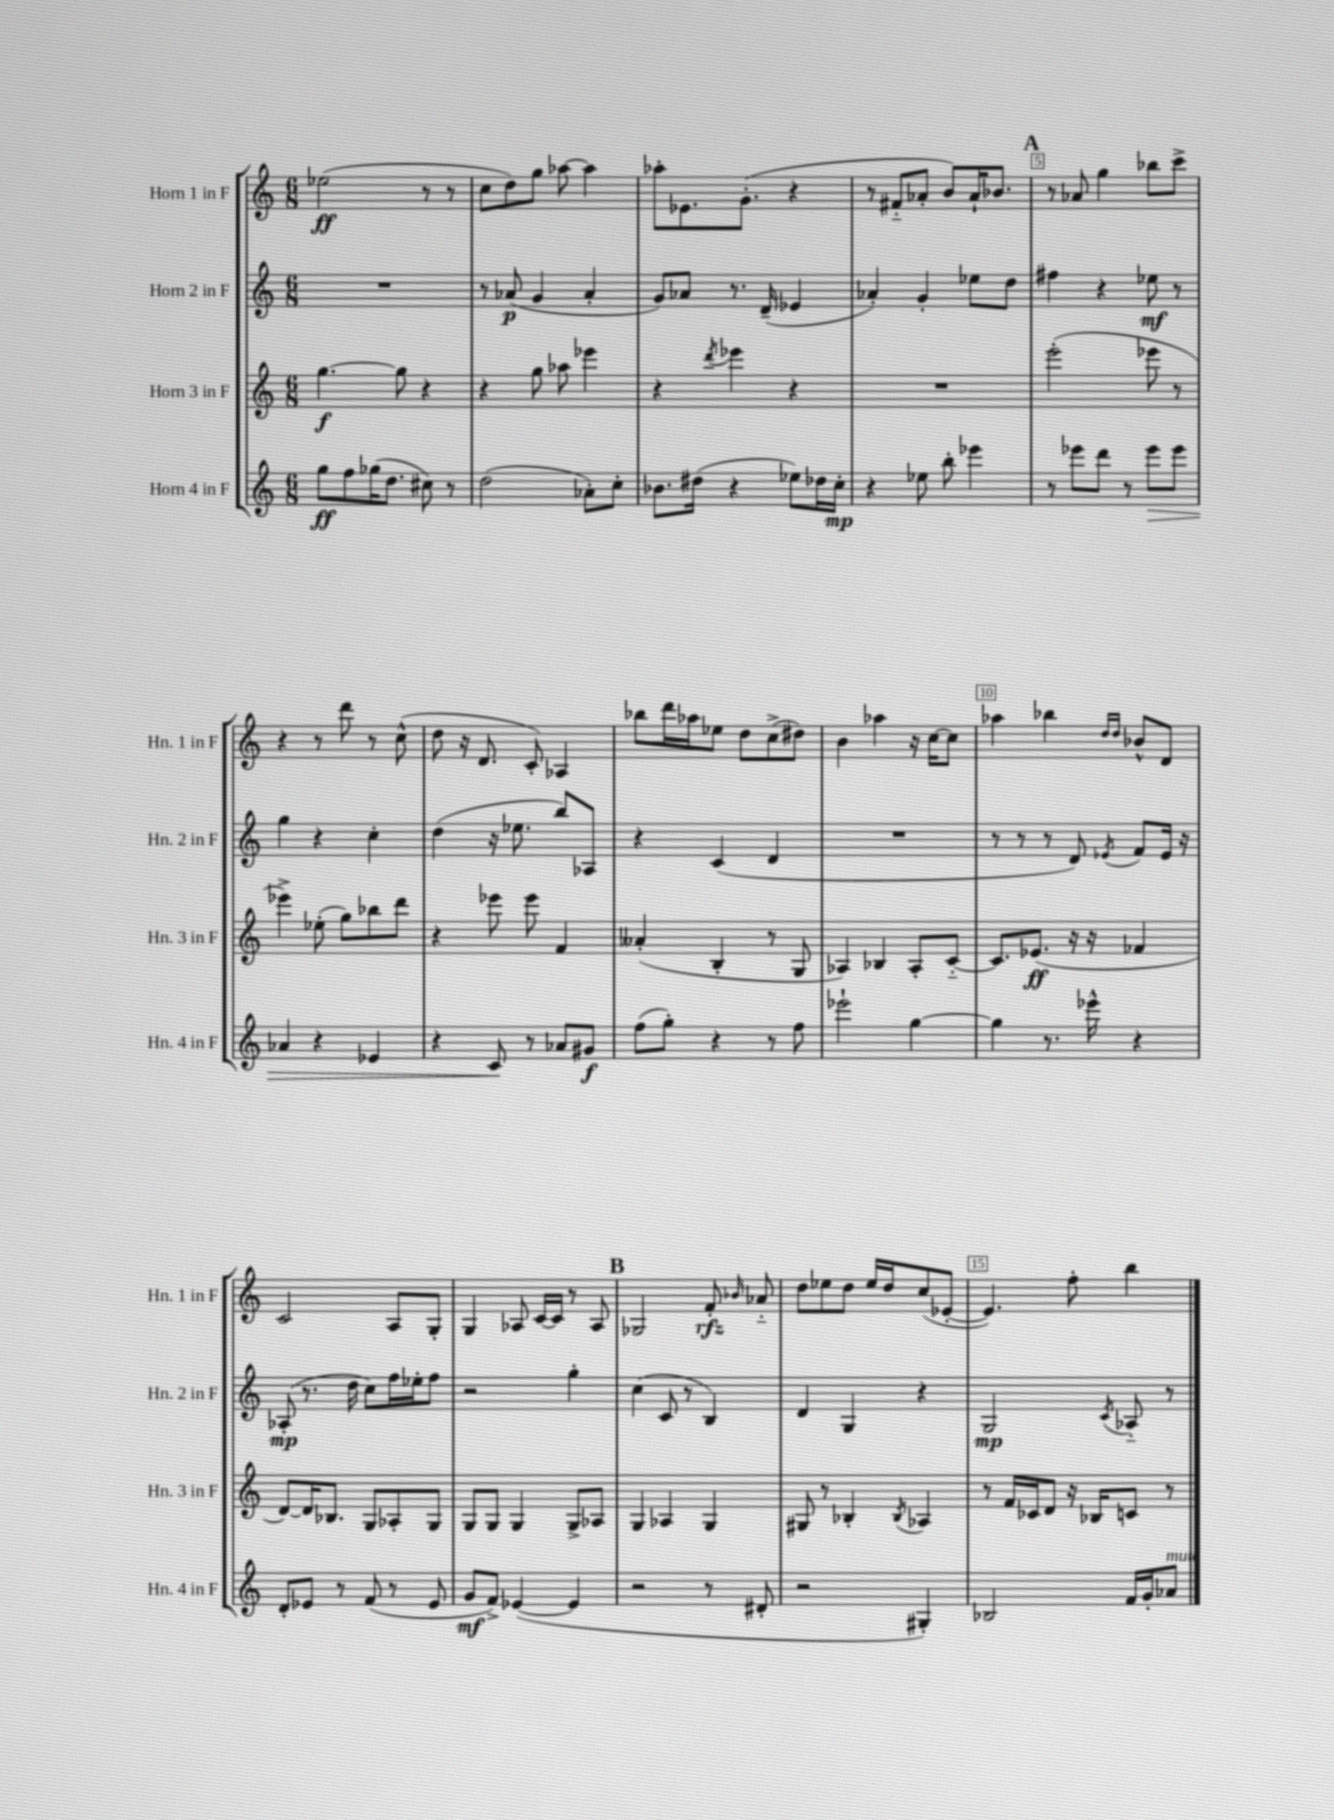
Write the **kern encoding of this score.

**kern	**dynam	**kern	**dynam	**kern	**dynam	**kern	**dynam
*part4	*part4	*part3	*part3	*part2	*part2	*part1	*part1
*staff4	*staff4	*staff3	*staff3	*staff2	*staff2	*staff1	*staff1
*I"Horn 4 in F	*	*I"Horn 3 in F	*	*I"Horn 2 in F	*	*I"Horn 1 in F	*
*I'Hn. 4 in F	*	*I'Hn. 3 in F	*	*I'Hn. 2 in F	*	*I'Hn. 1 in F	*
*clefG2	*	*clefG2	*	*clefG2	*	*clefG2	*
*k[]	*	*k[]	*	*k[]	*	*k[]	*
*M6/8	*	*M6/8	*	*M6/8	*	*M6/8	*
=1	=1	=1	=1	=1	=1	=1	=1
8gg\L	ff	[4.gg\	f	2.r	.	(2ee-X\	ff
8ff\	.	.	.	.	.	.	.
(16gg-X\K	.	.	.	.	.	.	.
8.dd\J	.	.	.	.	.	.	.
.	.	8gg\]	.	.	.	.	.
8cc#X\)	.	4r	.	.	.	8r	.
8r	.	.	.	.	.	8r	.
=2	=2	=2	=2	=2	=2	=2	=2
(2dd\	.	4r	.	8r	.	8cc\L	.
.	.	.	.	(8a-X/	p	8dd\)	.
.	.	8gg\	.	4g/	.	8gg\J	.
.	.	8aa-X\	.	.	.	[8aa-X\	.
8a-X'\L)	.	4eee-X\	.	4a-'/	.	4aa-\]	.
8cc'\J	.	.	.	.	.	.	.
=3	=3	=3	=3	=3	=3	=3	=3
8.b-X\L	.	4r	.	8g/L)	.	8aa-X'\L	.
.	.	.	.	8a-X/J	.	8.e-X\	.
(16dd#X\Jk	.	.	.	.	.	.	.
.	.	8qddd/	.	.	.	.	.
4r	.	4eee-X\	.	8.r	.	.	.
.	.	.	.	.	.	(8.g'\J	.
.	.	.	.	(16d~/	.	.	.
8ee-X\L)	.	4r	.	4e-X/	.	4r	.
16dd-X\L	.	.	.	.	.	.	.
16cc'\JJ	mp	.	.	.	.	.	.
=4	=4	=4	=4	=4	=4	=4	=4
4r	.	2.r	.	4a-X'/)	.	8r	.
.	.	.	.	.	.	8f#X/L	.
8ee-X\	.	.	.	4g'/	.	8a-X'/J	.
8bb'\	.	.	.	.	.	8b/L)	.
4eee-X\	.	.	.	8ee-X\L	.	16a-`/K	.
.	.	.	.	.	.	8.b-X/J	.
.	.	.	.	8dd\J	.	.	.
!!LO:REH:place=s1:t=A
=5	=5	=5	=5	=5	=5	=5	=5
8r	.	(2eee'\	.	4ff#X\	.	8r	.
8eee-X\L	.	.	.	.	.	8a-X/	.
8ddd\J	.	.	.	4r	.	4gg\	.
8r	.	.	.	.	.	.	.
!	!LO:HP:b	!	!	!	!	!	!
8eee-\L	>	8eee-X\	.	8ee-X\	mf	8bb-X\L	.
8eee-\J	.	8r	.	8r	.	8ccc^\J	.
!!LO:LB:g=z
=6	=6	=6	=6	=6	=6	=6	=6
4a-X/	.	4eee-X^\)	.	4gg\	.	4r	.
4r	.	(8ee-X'\	.	4r	.	8r	.
.	.	8gg\L)	.	.	.	8ddd\	.
4e-X/	.	8bb-X\	.	4cc'\	.	8r	.
.	.	8ddd\J	.	.	.	(8cc^^\	.
=7	=7	=7	=7	=7	=7	=7	=7
4r	.	4r	.	(4dd\	.	8dd\	.
.	.	.	.	.	.	16r	.
.	.	.	.	.	.	8.d/	.
8c/	.	8eee-X\	.	16r	.	.	.
.	.	.	.	8.ee-X\	.	.	.
8r	]	8eee-\	.	.	.	8c'/)	.
8a-X/L	.	4f/	.	8bb/L)	.	4A-X/	.
8g#X/J	f	.	.	8A-X/J	.	.	.
=8	=8	=8	=8	=8	=8	=8	=8
(8ff\L	.	(4a--X'/	.	4r	.	8bb-X\L	.
8gg'\J)	.	.	.	.	.	16ddd\L	.
.	.	.	.	.	.	16aa-X\J	.
4r	.	4B'/	.	(4c/	.	8ee-X\J	.
.	.	.	.	.	.	8dd\L	.
8r	.	8r	.	4d/	.	(8cc^\	.
8ff\	.	8G/	.	.	.	8dd#X\J)	.
=9	=9	=9	=9	=9	=9	=9	=9
2eee-X`\	.	4A-X/)	.	2.r	.	4b\	.
.	.	4B-X/	.	.	.	4aa-X\	.
[4gg\	.	8A-'/L	.	.	.	16r	.
.	.	.	.	.	.	[16cc\KL	.
.	.	[8c/J	.	.	.	8cc\J]	.
=10	=10	=10	=10	=10	=10	=10	=10
4gg\]	.	8.c/L]	.	8r	.	4aa-X\	.
.	.	.	.	8r	.	.	.
.	.	(8.e-X/J	ff	.	.	.	.
8.r	.	.	.	8r	.	4bb-X\	.
.	.	16r	.	8d/)	.	.	.
16eee-X^^\	.	16r	.	.	.	.	.
.	.	.	.	.	.	16qqdd/LL	.
.	.	.	.	8qe-X/	.	16qqdd/JJ	.
4r	.	4f-X/	.	8f/L	.	8b-X^^/L	.
.	.	.	.	16e-/Jk	.	8d/J	.
.	.	.	.	16r	.	.	.
!!LO:LB:g=z
=11	=11	=11	=11	=11	=11	=11	=11
8d'/L	.	[8d/L)	.	(8A-X'/	mp	2c/	.
8e-X/J	.	16d/K]	.	8.r	.	.	.
.	.	8.B-X/J	.	.	.	.	.
8r	.	.	.	.	.	.	.
.	.	.	.	16dd\	.	.	.
(8f/	.	8G/L	.	8cc\L)	.	.	.
8r	.	8A-X'/	.	16ff\L	.	8A/L	.
.	.	.	.	16ee-X'\J	.	.	.
8e-/	.	8G/J	.	8ff\J	.	8G'/J	.
=12	=12	=12	=12	=12	=12	=12	=12
8g/L	mf	8G/L	.	2r	.	4G/	.
8f^/J)	.	8G/J	.	.	.	.	.
([4e-X/	.	4G/	.	.	.	8A-X/	.
.	.	.	.	.	.	[16c/LL	.
.	.	.	.	.	.	16c/JJ]	.
4e-/]	.	8G^/L	.	4gg'\	.	8r	.
.	.	8A-X/J	.	.	.	8A-/	.
!!LO:REH:place=s1:t=B
=13	=13	=13	=13	=13	=13	=13	=13
2r	.	4G/	.	(4cc\	.	2G-X/	.
.	.	4A-X/	.	8c/	.	.	.
.	.	.	.	8r	.	.	.
8r	.	4G/	.	4B/)	.	8f'/	rfz
.	.	.	.	.	.	16qqb-X/	.
8d#X'/	.	.	.	.	.	8a-X/	.
=14	=14	=14	=14	=14	=14	=14	=14
2r	.	8G#X/	.	4d/	.	8dd\L	.
.	.	8r	.	.	.	8ee-X\	.
.	.	4B-X'/	.	4G/	.	8dd\J	.
.	.	.	.	.	.	16ee-/LL	.
.	.	.	.	.	.	16dd/J	.
.	.	8qB-/	.	.	.	.	.
4G#X'/)	.	4A-X/	.	4r	.	(8cc/	.
.	.	.	.	.	.	[8e-X'/J	.
=15	=15	=15	=15	=15	=15	=15	=15
2B-X/	.	8r	.	2G/	mp	4.e-/])	.
.	.	16f/LL	.	.	.	.	.
.	.	16c-X/J	.	.	.	.	.
.	.	8d/J	.	.	.	.	.
.	.	16r	.	.	.	8ff'\	.
.	.	16B-X/KL	.	.	.	.	.
.	.	.	.	8qc/	.	.	.
16f/LL	.	8cn/J	.	8A-X/	.	4bb\	.
16g'/J	.	.	.	.	.	.	.
!LO:TX:a:i:t=mute	!	!	!	!	!	!	!
8a-X/J	.	8r	.	8r	.	.	.
==	==	==	==	==	==	==	==
*-	*-	*-	*-	*-	*-	*-	*-
